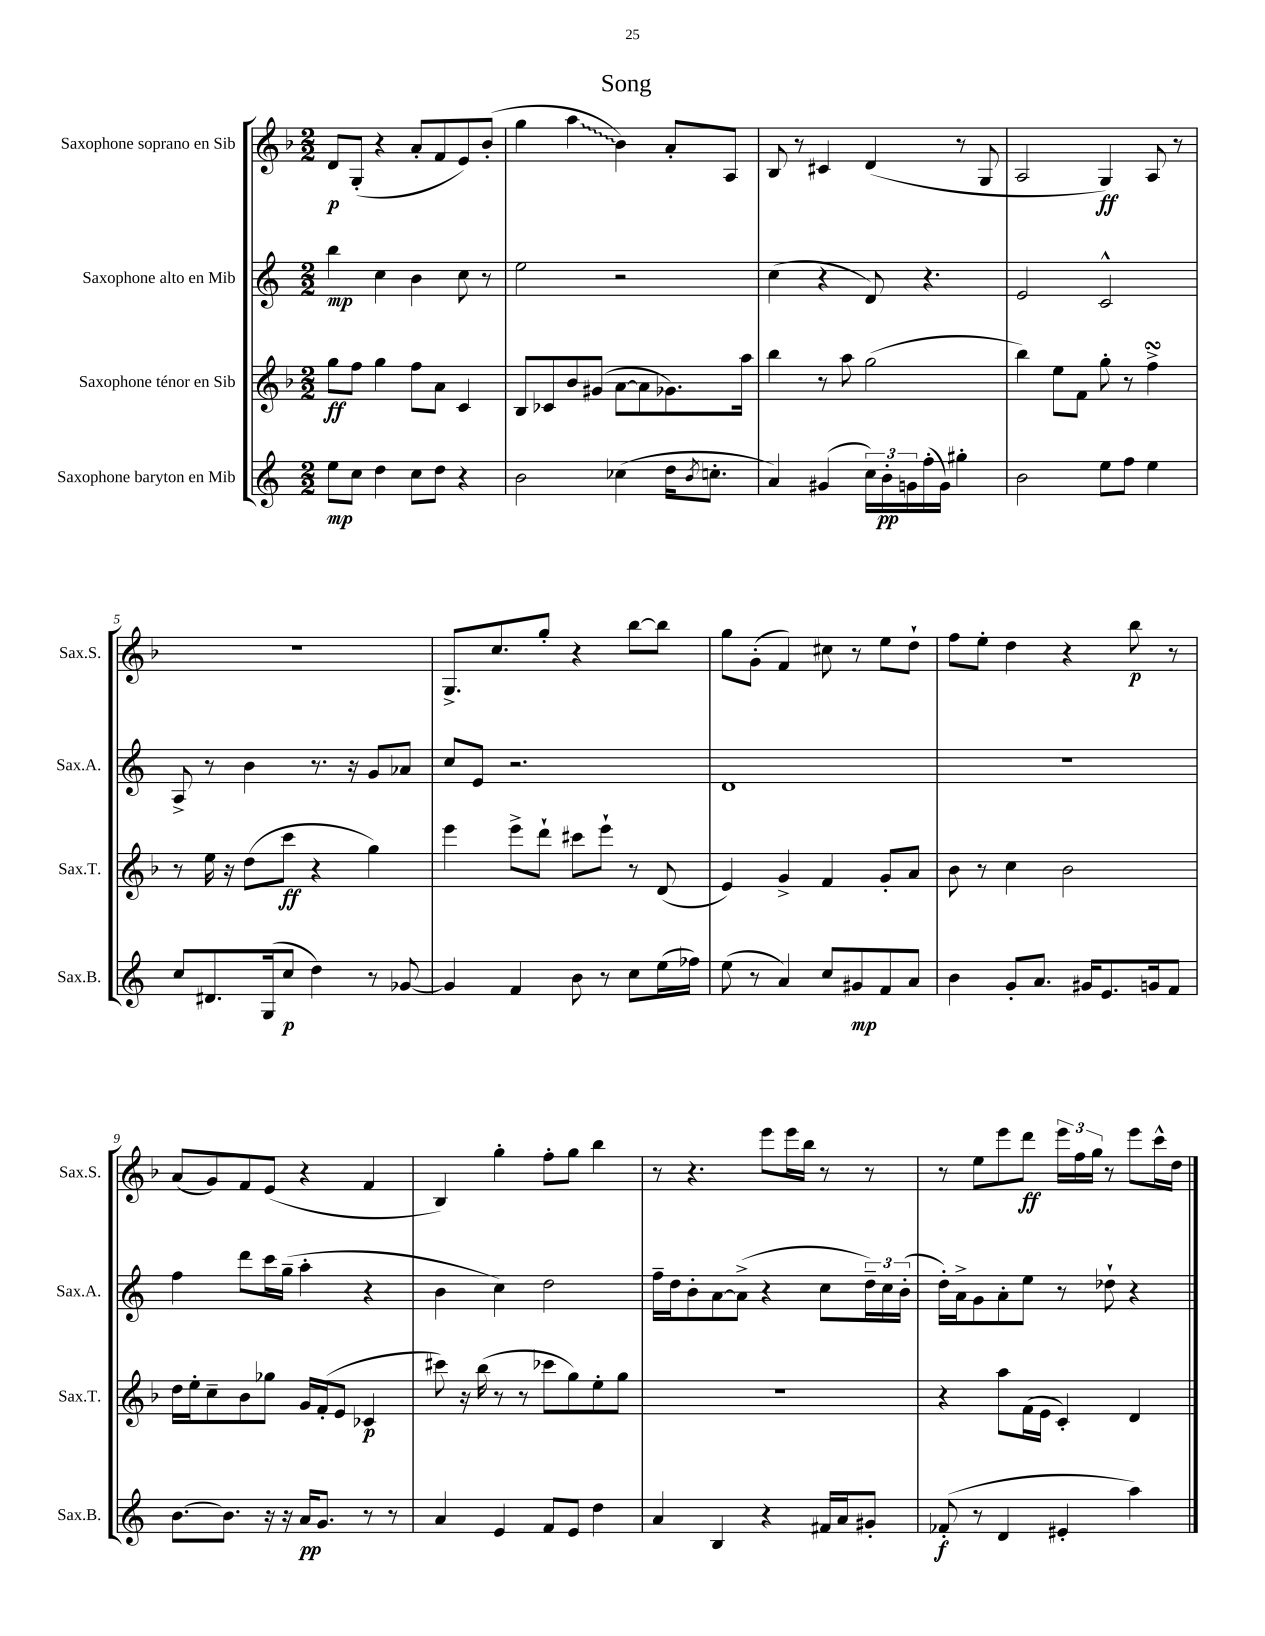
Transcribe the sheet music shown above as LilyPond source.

\header { title = "Song" }
<<
\new StaffGroup <<
\new Staff = "s0" \with { instrumentName = "Saxophone soprano en Sib" shortInstrumentName = "Sax.S." } {
    \clef treble \key f \major \numericTimeSignature \time 2/2
    d'8\p g8-.( r4 a'8-. f'8 e'8) bes'8-.( |
    g''4 \once \override Glissando.style = #'zigzag a''4\glissando bes'4) a'8-. a8 |
    bes8 r8 cis'4 d'4( r8 g8 |
    a2 g4\ff) a8 r8 |
    R1 |
    g8.-> c''8. g''8-. r4 bes''8~ bes''8 |
    g''8 g'8-.( f'4) cis''8 r8 e''8 d''8-! |
    f''8 e''8-. d''4 r4 bes''8\p r8 |
    a'8( g'8) f'8 e'8( r4 f'4 |
    bes4) g''4-. f''8-. g''8 bes''4 |
    r8 r4. e'''8 e'''16 bes''16 r8 r8 |
    r8 e''8 e'''8 d'''8\ff \tuplet 3/2 { e'''16 f''16 g''16 } r8 e'''8 c'''16-^ d''16 \bar "|." |
}
\new Staff = "s1" \with { instrumentName = "Saxophone alto en Mib" shortInstrumentName = "Sax.A." } {
    \clef treble \key c \major \numericTimeSignature \time 2/2
    b''4\mp c''4 b'4 c''8 r8 |
    e''2 r2 |
    c''4( r4 d'8) r4. |
    e'2 c'2-^ |
    a8-> r8 b'4 r8. r16 g'8 aes'8 |
    c''8 e'8 r2. |
    d'1 |
    R1 |
    f''4 d'''8 c'''16 g''16--( a''4-. r4 |
    b'4 c''4) d''2 |
    f''16-- d''16 b'8-. a'8~ a'8->( r4 c''8 \tuplet 3/2 { d''16--) c''16 b'16-.( } |
    d''16-.) a'16-> g'8 a'8-. e''8 r8 des''8-! r4 \bar "|." |
}
\new Staff = "s2" \with { instrumentName = "Saxophone ténor en Sib" shortInstrumentName = "Sax.T." } {
    \clef treble \key f \major \numericTimeSignature \time 2/2
    g''8\ff f''8 g''4 f''8 a'8 c'4 |
    bes8 ces'8 bes'8 gis'8( a'8~ a'8 ges'8.) a''16 |
    bes''4 r8 a''8 g''2( |
    bes''4) e''8 f'8 g''8-. r8 f''4->\turn |
    r8 e''16 r16 d''8( c'''8\ff r4 g''4) |
    e'''4 e'''8-> d'''8-! cis'''8 e'''8-! r8 d'8( |
    e'4) g'4-> f'4 g'8-. a'8 |
    bes'8 r8 c''4 bes'2 |
    d''16 e''16-. c''8-- bes'8 ges''8 g'16 f'16-.( e'8 ces'4\p |
    cis'''8) r16 bes''16( r8 r8 ces'''8 g''8) e''8-. g''8 |
    R1 |
    r4 a''8 f'16( e'16 c'4-.) d'4 \bar "|." |
}
\new Staff = "s3" \with { instrumentName = "Saxophone baryton en Mib" shortInstrumentName = "Sax.B." } {
    \clef treble \key c \major \numericTimeSignature \time 2/2
    e''8\mp c''8 d''4 c''8 d''8 r4 |
    b'2 ces''4( d''16 \acciaccatura { b'8 } c''8.-. |
    a'4) gis'4( \tuplet 3/2 { c''16) b'16-.\pp g'16 } f''16-.( g'16) gis''4-. |
    b'2 e''8 f''8 e''4 |
    c''8 dis'8. g16( c''8\p d''4) r8 ges'8~ |
    ges'4 f'4 b'8 r8 c''8 e''16( fes''16) |
    e''8( r8 a'4) c''8 gis'8\mp f'8 a'8 |
    b'4 g'8-. a'8. gis'16 e'8. g'16 f'8 |
    b'8.~ b'8. r16 r16 a'16\pp g'8. r8 r8 |
    a'4 e'4 f'8 e'8 d''4 |
    a'4 b4 r4 fis'16 a'16 gis'8-. |
    fes'8-.\f( r8 d'4 eis'4-. a''4) \bar "|." |
}
>>
>>
